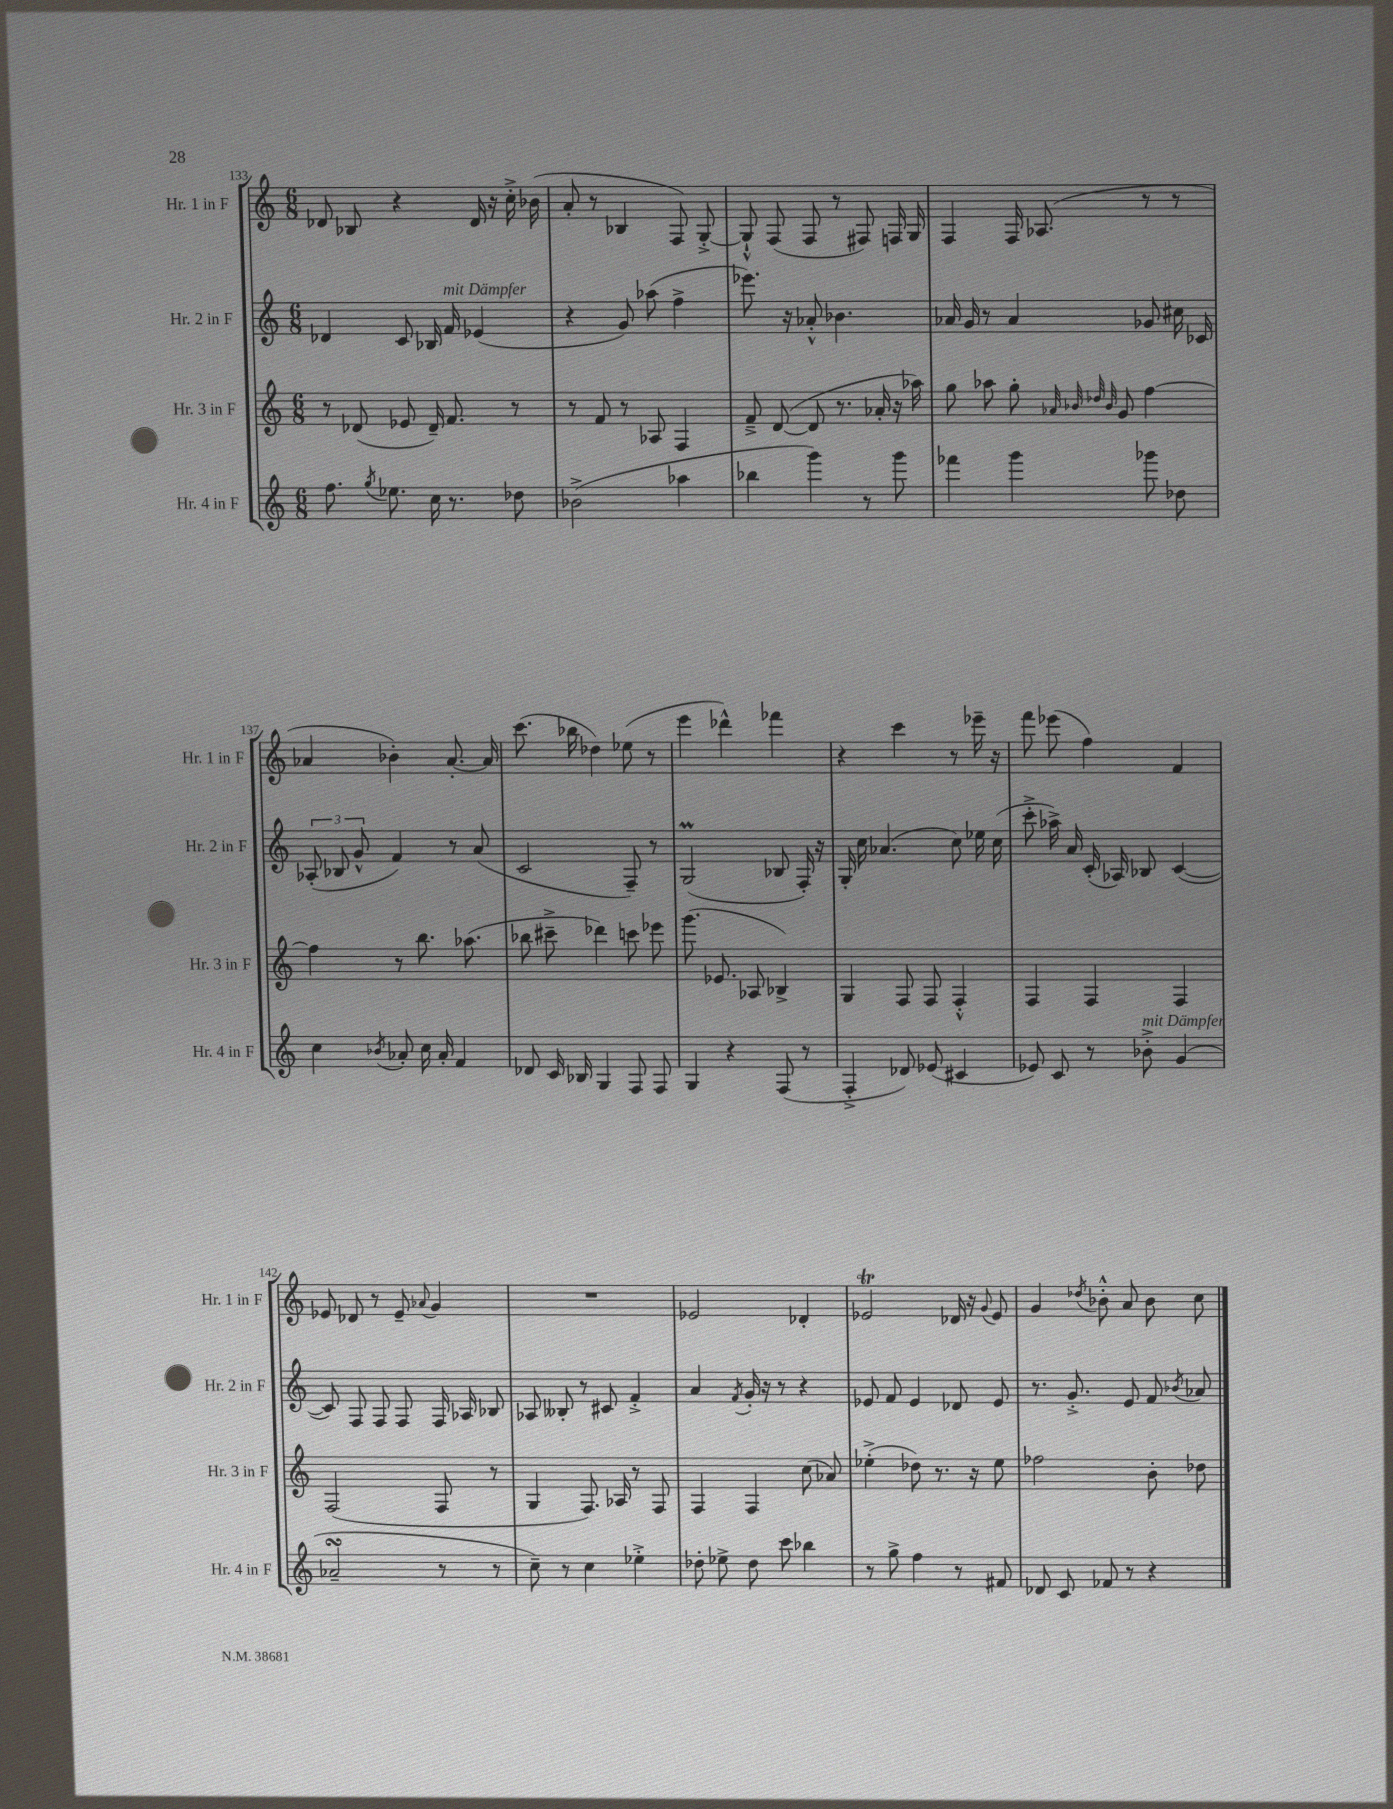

**kern	**kern	**kern	**kern
*part4	*part3	*part2	*part1
*staff4	*staff3	*staff2	*staff1
*I"Hr. 4 in F	*I"Hr. 3 in F	*I"Hr. 2 in F	*I"Hr. 1 in F
*I'Hr. 4 in F	*I'Hr. 3 in F	*I'Hr. 2 in F	*I'Hr. 1 in F
*clefG2	*clefG2	*clefG2	*clefG2
*k[]	*k[]	*k[]	*k[]
*M6/8	*M6/8	*M6/8	*M6/8
=133	=133	=133	=133
8.ff\	8r	4d-X/	8d-X/
.	(8d-X/	.	8B-X/
8qgg/	.	.	.
8.ee-X\	.	.	.
.	8e-X/	8c/	4r
16cc\	16d-~/)	16B-X/	.
!	!	!LO:TX:a:i:t=mit Dämpfer	!
8.r	8.f/	16f/	.
.	.	(4e-X/	16d-/
.	.	.	16r
8dd-X\	8r	.	16cc'^\
.	.	.	(16b-X\
=134	=134	=134	=134
(2b-X^\	8r	4r	8a'/
.	8f/	.	8r
.	8r	8g/)	4B-X/
.	8A-X/	(8aa-X\	.
4aa-X\	4F/	4ff^\	8F/)
.	.	.	[8G'^/
=135	=135	=135	=135
4bb-X\	8f~^/	8.eee-X\)	8G`^^/]
.	([8d/	.	(8F/
.	.	16r	.
4ggg\)	8d/]	8a-X'^^/	8F/
.	8.r	4.b-X\	8r
8r	.	.	8F#X/)
.	16a-X'/	.	.
8ggg\	16r	.	16Fn/
.	16aa-X\)	.	16G/
=136	=136	=136	=136
4fff-X\	8gg\	16a-X/	4F/
.	.	16g/	.
.	8aa-X\	8r	.
4ggg\	8gg'\	4a-/	16F/
.	.	.	(8.A-X/
.	32qqa-X/	.	.
.	32qqb-X/	.	.
.	32qqdd-X/	.	.
.	32qqb-/	.	.
.	8g/	.	.
8ggg-X\	[4ff\	8g-X/	8r
8dd-X\	.	16cc#X\	8r
.	.	16c-X/	.
!!LO:LB:g=z
=137	=137	=137	=137
4cc\	4ff\]	(12A-X'/	4a-X/
.	.	12B-X/	.
.	.	12g^^/	.
8qb-X/	.	.	.
8a-X'/	8r	4f/)	4b-X'\)
16cc\	8.bb\	.	.
16a-'/	.	.	.
4f/	.	8r	[8.a-'/
.	(8.aa-X\	.	.
.	.	(8a/	.
.	.	.	16a-/]
=138	=138	=138	=138
8d-X/	8bb-X\	2c/	(8.ccc\
16c/	8ccc#X~^\	.	.
16B-X/	.	.	16bb-X\
4G/	4ddd-X\)	.	4dd-X\)
8F/	8cccn\	8F~/)	(8ee-X\
8F/	8eee-X\	8r	8r
=139	=139	=139	=139
4G/	(8.ggg\	(2GM/	4eee\
.	8.e-X/	.	.
4r	.	.	4ddd-X^^\)
.	8A-X/	.	.
(8F/	4B-X^/)	8B-X/	4fff-X\
8r	.	16F'/)	.
.	.	16r	.
=140	=140	=140	=140
4F'^/	4G/	16G'/	4r
.	.	16cc\	.
.	.	(4.a-X/	.
8d-X/)	8F/	.	4ccc\
(8e-X/	8F/	.	.
4c#X/	4F'^^/	8cc\)	8r
.	.	16ee-X\	16eee-X~\
.	.	(16cc\	16r
=141	=141	=141	=141
8e-X/)	4F/	8ccc'^\	8fff\
8c/	.	16aa-X^\)	(8eee-X\
.	.	16a/	.
8r	4F/	(16c'/	4ff\)
.	.	16A-X/)	.
!LO:TX:a:i:t=mit Dämpfer	!	!	!
8b-X'^\	.	8B-X/	.
(4g/	4F/	([4c/	4f/
!!LO:LB:g=z
=142	=142	=142	=142
2a-XsSSs~/	(2F/	8c/])	8e-X/
.	.	8F/	8d-X/
.	.	8F/	8r
.	.	8F/	8e-~/
.	.	.	8qqa-X/
8r	8F/	16F/	4g/
.	.	16A-X/	.
8r	8r	8B-X/	.
=143	=143	=143	=143
8cc~\)	4G/	8A-X/	2.r
8r	.	8B--X'/	.
4cc\	8.F/)	8r	.
.	.	8c#X/	.
.	16A-X/	.	.
4ee-X'^\	8r	4f'^/	.
.	8F/	.	.
=144	=144	=144	=144
8dd-X'\	4F/	4a/	2e-X/
8ee-X^\	.	.	.
.	.	8qf/	.
8dd-\	4F/	16g'/	.
.	.	16r	.
8ccc\	.	8r	.
4bb-X\	(8cc\	4r	4d-X'/
.	8a-X/)	.	.
=145	=145	=145	=145
8r	(4ee-X'^\	8e-X/	2e-XT/
8gg^\	.	8f/	.
4ff\	8dd-X\)	4e-/	.
.	8.r	.	.
8r	.	8d-X/	16d-X/
.	16r	.	16r
.	.	.	8qqg/
8f#X/	8ee-\	8e-/	8e-/
=146	=146	=146	=146
8d-X/	2ff-X\	8.r	4g/
8c/	.	.	.
.	.	8.g'^/	.
.	.	.	8qdd-X/
8f-X/	.	.	8b-X'^^\
8r	.	8e/	8a/
4r	8b'\	8f/	8b-\
.	.	8qb-X/	.
.	8dd-X\	8a-X/	8cc\
==	==	==	==
*-	*-	*-	*-
